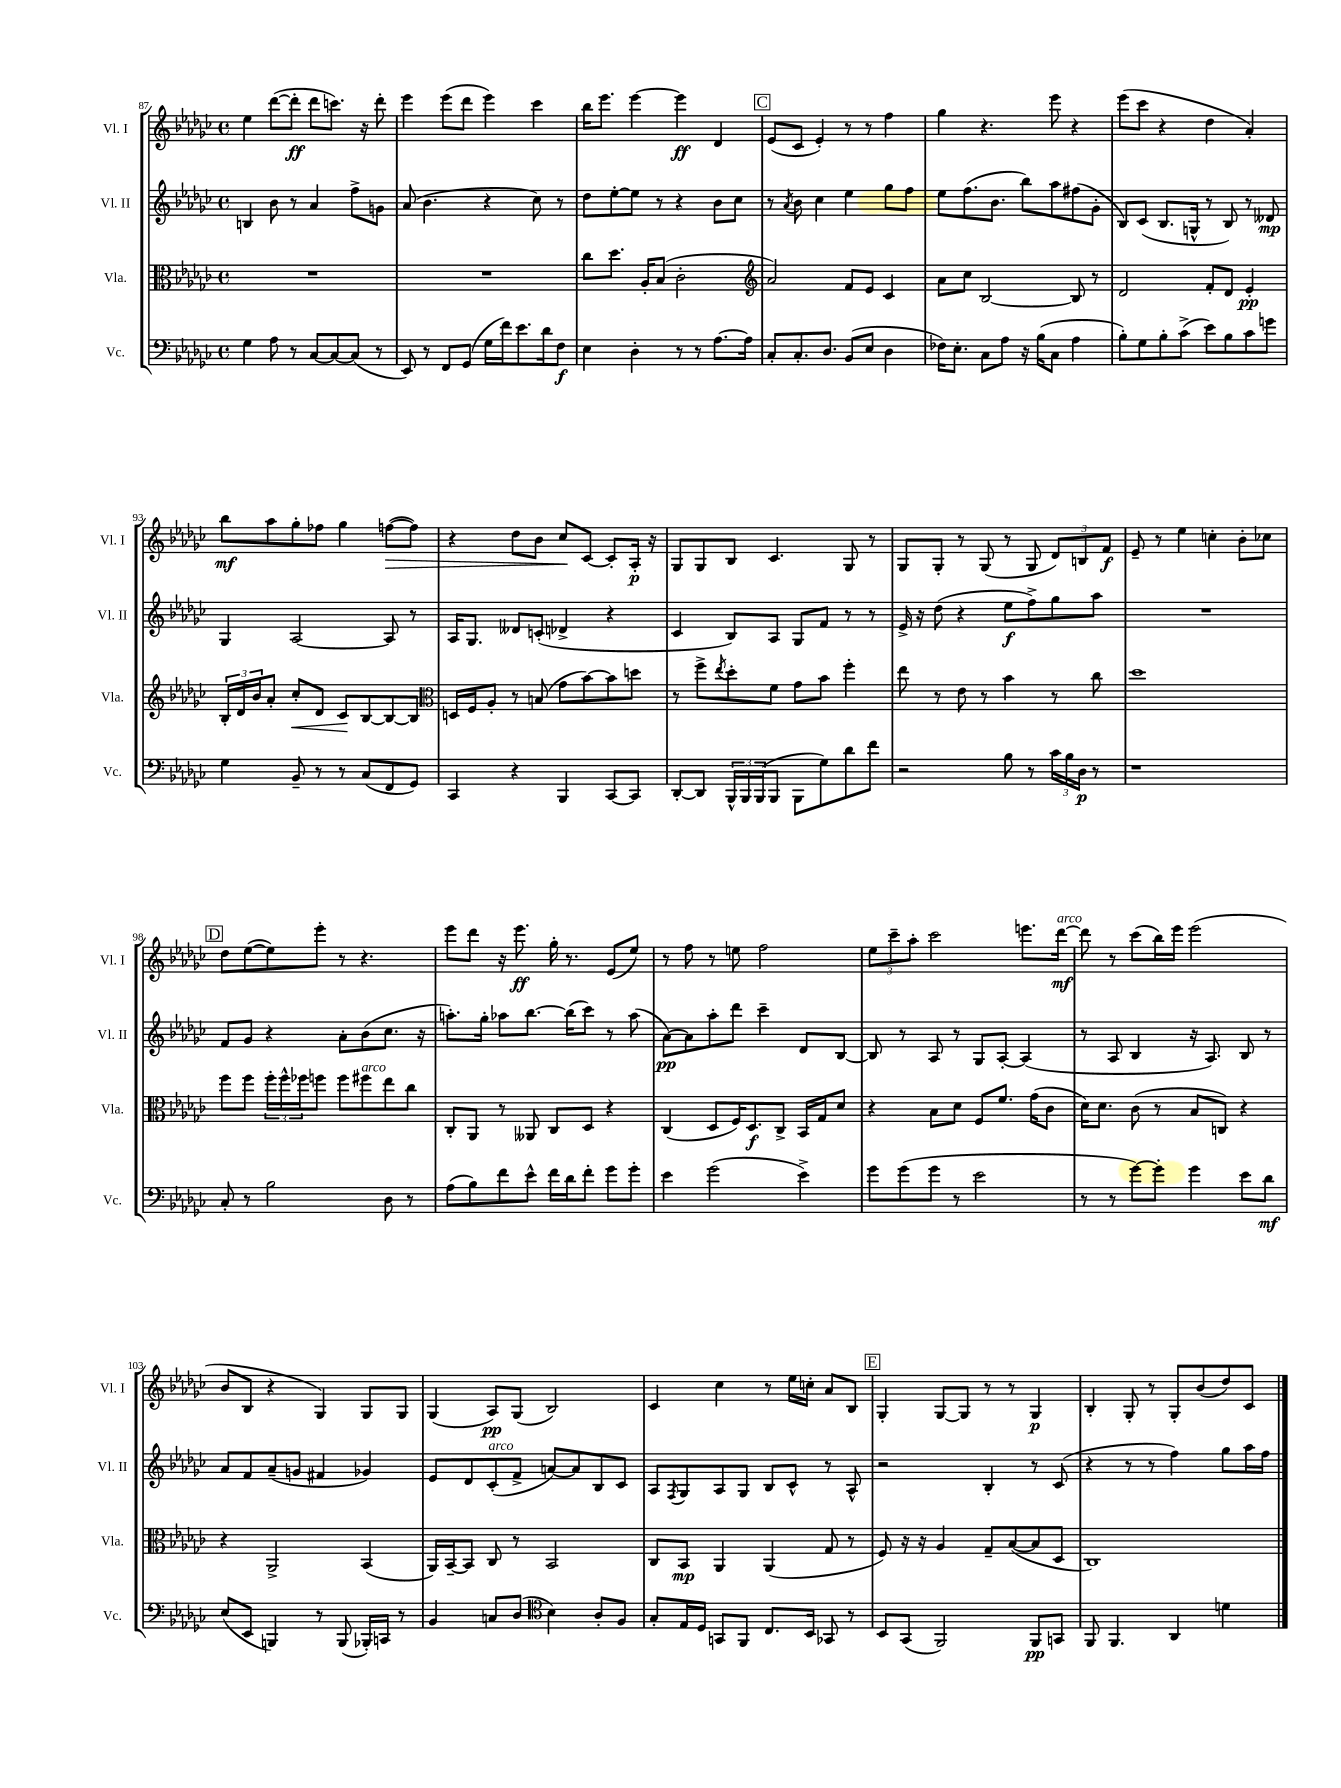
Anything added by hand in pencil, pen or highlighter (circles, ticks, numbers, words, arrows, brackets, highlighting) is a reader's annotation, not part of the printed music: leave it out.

**kern	**dynam	**kern	**dynam	**kern	**dynam	**kern	**dynam
*part4	*part4	*part3	*part3	*part2	*part2	*part1	*part1
*staff4	*staff4	*staff3	*staff3	*staff2	*staff2	*staff1	*staff1
*I"Vc.	*	*I"Vla.	*	*I"Vl. II	*	*I"Vl. I	*
*I'Vc.	*	*I'Vla.	*	*I'Vl. II	*	*I'Vl. I	*
*clefF4	*	*clefC3	*	*clefG2	*	*clefG2	*
*k[b-e-a-d-g-c-]	*	*k[b-e-a-d-g-c-]	*	*k[b-e-a-d-g-c-]	*	*k[b-e-a-d-g-c-]	*
*M4/4	*	*M4/4	*	*M4/4	*	*M4/4	*
*met(c)	*	*met(c)	*	*met(c)	*	*met(c)	*
=87	=87	=87	=87	=87	=87	=87	=87
4G-\	.	1r	.	4Bn/	.	4ee-\	.
8A-\	.	.	.	8b-\	.	([8ddd-\L	.
8r	.	.	.	8r	.	8ddd-'\J]	ff
[8C-/L	.	.	.	4a-/	.	8ddd-\L	.
8C-/_	.	.	.	.	.	8.cccn\J)	.
(8C-/J]	.	.	.	8ff^\L	.	.	.
.	.	.	.	.	.	16r	.
8r	.	.	.	8gn\J	.	8ddd-'\	.
=88	=88	=88	=88	=88	=88	=88	=88
8EE-/)	.	1r	.	(8a-/	.	4eee-\	.
8r	.	.	.	4.b-\	.	.	.
8FF/L	.	.	.	.	.	(8eee-\L	.
(8GG-/J	.	.	.	.	.	8ddd-\J	.
16G-\LL	.	.	.	4r	.	4eee-\)	.
16f\J)	.	.	.	.	.	.	.
8.e-\	.	.	.	.	.	.	.
.	.	.	.	8cc-\)	.	4ccc-\	.
16d-\k	.	.	.	.	.	.	.
8F\J	f	.	.	8r	.	.	.
=89	=89	=89	=89	=89	=89	=89	=89
4E-\	.	8cc-\L	.	8dd-\L	.	16bb-\KL	.
.	.	.	.	.	.	8.eee-\J	.
.	.	8.dd-\J	.	[8ee-'\	.	.	.
4D-'\	.	.	.	8ee-\J]	.	[4eee-\	.
.	.	16A-'/KL	.	.	.	.	.
.	.	(8B-/J	.	8r	.	.	.
8r	.	2c-'\	.	4r	.	4eee-\]	ff
8r	.	.	.	.	.	.	.
[8.A-\L	.	.	.	8b-\L	.	4d-/	.
.	.	.	.	8cc-\J	.	.	.
16A-\Jk]	.	.	.	.	.	.	.
!!LO:REH:place=s1:t=C
=90	=90	=90	=90	=90	=90	=90	=90
*	*	*clefG2	*	*	*	*	*
8C-'/L	.	2a-/)	.	8r	.	(8e-/L	.
.	.	.	.	8qa-/	.	.	.
8.C-'/	.	.	.	8b-\	.	8c-/J	.
.	.	.	.	4cc-\	.	4e-'/)	.
8.D-/J	.	.	.	.	.	.	.
(8BB-/L	.	8f/L	.	4ee-\	.	8r	.
8E-/J	.	8e-/J	.	.	.	8r	.
4D-\	.	4c-/	.	8gg-\L	.	4ff\	.
.	.	.	.	8ff\J	.	.	.
=91	=91	=91	=91	=91	=91	=91	=91
16F-X\KL)	.	8a-\L	.	8ee-\L	.	4gg-\	.
8.E-'\J	.	.	.	.	.	.	.
.	.	8cc-\J	.	(8.ff\	.	.	.
8C-\L	.	[2B-/	.	.	.	4.r	.
.	.	.	.	8.b-\J	.	.	.
8A-\J	.	.	.	.	.	.	.
16r	.	.	.	8bb-\L)	.	.	.
(16B-\KL	.	.	.	.	.	.	.
8C-\J	.	.	.	8aa-\	.	8eee-\	.
4A-\	.	8B-/]	.	(8ff#X\	.	4r	.
.	.	8r	.	8g-'\J	.	.	.
=92	=92	=92	=92	=92	=92	=92	=92
8B-'\L)	.	2d-/	.	8B-/L)	.	(8eee-\L	.
8G-\	.	.	.	(8c-/J	.	8ccc-\J	.
8B-'\	.	.	.	8.B-/L	.	4r	.
(8c-^\J	.	.	.	.	.	.	.
.	.	.	.	16Gn^^/Jk	.	.	.
8e-\L)	.	8f'/L	.	8r	.	4dd-\	.
8B-\	.	8d-/J	.	8B-/)	.	.	.
8c-\	.	4e-'/	pp	8r	.	4a-'/)	.
8gn\J	.	.	.	8d--X/	mp	.	.
!!LO:LB:g=z
=93	=93	=93	=93	=93	=93	=93	=93
4G-\	.	24B-'/LL	.	4G-/	.	8bb-\L	mf
.	.	24d-/	.	.	.	.	.
.	.	24b-/J	.	.	.	.	.
.	.	8a-'/J	.	.	.	8aa-\	.
!	!	!	!LO:HP:b	!	!	!	!
8BB-~/	.	8cc-'/L	<	[2A-/	.	8gg-'\	.
8r	.	8d-/J	.	.	.	8ff-X\J	.
8r	.	8c-/L	.	.	.	4gg-\	.
(8C-/L	.	[8B-/	[	.	.	.	.
!	!	!	!	!	!	!	!LO:HP:b
8FF/	.	8B-/_	.	8A-/]	.	([8ffn\L	>
8GG-/J)	.	8B-/J]	.	8r	.	8ff\J])	.
=94	=94	=94	=94	=94	=94	=94	=94
*	*	*clefC3	*	*	*	*	*
4CC-/	.	16Dn/LL	.	16A-/KL	.	4r	.
.	.	16F/J	.	8.G-/J	.	.	.
.	.	8A-'/J	.	.	.	.	.
4r	.	8r	.	8d--X/L	.	8dd-\L	.
.	.	(8Bn/	.	(8cn'/J	.	8b-\J	.
4BBB-/	.	8g-\L	.	4d-X^/	.	8cc-/L	.
.	.	[8b-\)	.	.	.	[8c-/J	]
[8CC-/L	.	8b-\]	.	4r	.	8c-'/L]	.
8CC-/J]	.	8ddn\J	.	.	.	16A-'/Jk	p
.	.	.	.	.	.	16r	.
=95	=95	=95	=95	=95	=95	=95	=95
[8DD-'/L	.	8r	.	4c-/	.	8G-/L	.
8DD-/J]	.	8ff^\L	.	.	.	8G-/	.
.	.	8qee-/	.	.	.	.	.
24BBB-^^/LL	.	8dd-'\	.	8B-/L)	.	8B-/J	.
24BBB-/	.	.	.	.	.	.	.
(24BBB-/J	.	.	.	.	.	.	.
8BBB-/J	.	8f\J	.	8A-/J	.	4.c-/	.
8BBB-\L	.	8g-\L	.	8G-/L	.	.	.
8G-\)	.	8b-\J	.	8f/J	.	.	.
8d-\	.	4ff'\	.	8r	.	8G-/	.
8f\J	.	.	.	8r	.	8r	.
=96	=96	=96	=96	=96	=96	=96	=96
2r	.	8ee-\	.	16e-^/	.	8G-/L	.
.	.	.	.	16r	.	.	.
.	.	8r	.	(8dd-\	.	8G-'/J	.
.	.	8e-\	.	4r	.	8r	.
.	.	8r	.	.	.	(8G-/	.
8B-\	.	4b-\	.	8ee-\L	f	8r	.
8r	.	.	.	8ff^\)	.	8G-/	.
24c-\LL	.	8r	.	8gg-\	.	12d-/L)	.
24B-\	.	.	.	.	.	.	.
24D-\JJ	p	.	.	.	.	12Bn/	.
8r	.	8cc-\	.	8aa-\J	.	.	.
.	.	.	.	.	.	12f/J	f
=97	=97	=97	=97	=97	=97	=97	=97
1r	.	1dd-	.	1r	.	8e-~/	.
.	.	.	.	.	.	8r	.
.	.	.	.	.	.	4ee-\	.
.	.	.	.	.	.	4ccn'\	.
.	.	.	.	.	.	8b-'\L	.
.	.	.	.	.	.	8cc-X\J	.
!!LO:LB:g=z
!!LO:REH:place=s1:t=D
=98	=98	=98	=98	=98	=98	=98	=98
8C-'/	.	8ff\L	.	8f/L	.	8dd-\L	.
8r	.	8ff\J	.	8g-/J	.	([8ee-\	.
2B-\	.	24ff'\LL	.	4r	.	8ee-\])	.
.	.	24ff^^\	.	.	.	.	.
.	.	24ff-X\J	.	.	.	.	.
.	.	8ffn\J	.	.	.	8eee-'\J	.
.	.	8ff\L	.	8a-'\L	.	8r	.
!	!	!LO:TX:a:i:t=arco	!	!	!	!	!
.	.	8ff#X\	.	(8b-\	.	4.r	.
8D-\	.	8ee-\	.	8.cc-\J	.	.	.
8r	.	8cc-\J	.	.	.	.	.
.	.	.	.	16r	.	.	.
=99	=99	=99	=99	=99	=99	=99	=99
(8A-\L	.	8C-'/L	.	8.aan'\L)	.	8eee-\L	.
8B-\)	.	8AA-/J	.	.	.	8ddd-\J	.
.	.	.	.	16gg-'\Jk	.	.	.
8f\	.	8r	.	8aa-X\L	.	16r	.
.	.	.	.	.	.	8.eee-\	ff
8e-^^\J	.	8AA--X/	.	[8.bb-\J	.	.	.
16f\LL	.	8C-/L	.	.	.	16gg-'\	.
16d-\J	.	.	.	(16bb-\KL]	.	8.r	.
8f'\J	.	8D-/J	.	8ccc-\J)	.	.	.
8g-\L	.	4r	.	8r	.	(8e-/L	.
8g-'\J	.	.	.	(8aa-\	.	8ee-/J)	.
=100	=100	=100	=100	=100	=100	=100	=100
4e-\	.	(4C-/	.	[8a-\L)	pp	8r	.
.	.	.	.	8a-\]	.	8ff\	.
(2g-\	.	8D-/L	.	8aa-'\	.	8r	.
.	.	16F/K)	.	8ddd-\J	.	8een\	.
.	.	8.D-/	f	.	.	.	.
.	.	.	.	4ccc-~\	.	2ff\	.
.	.	8C-^/J	.	.	.	.	.
4e-^\)	.	16BB-/LL	.	8d-/L	.	.	.
.	.	16G-/J	.	.	.	.	.
.	.	8d-/J	.	[8B-/J	.	.	.
=101	=101	=101	=101	=101	=101	=101	=101
8g-\L	.	4r	.	8B-/]	.	12ee-\L	.
.	.	.	.	.	.	12ccc-~\	.
(8g-\	.	.	.	8r	.	.	.
.	.	.	.	.	.	12aa-'\J	.
8g-\J	.	8B-\L	.	8A-/	.	2ccc-\	.
8r	.	8d-\J	.	8r	.	.	.
2e-\	.	8F/L	.	8G-/L	.	.	.
.	.	8.f/J	.	[8A-'/J	.	.	.
.	.	.	.	(4A-/]	.	8.eeen\L	.
.	.	(16g-\KL	.	.	.	.	.
.	.	8c-\J	.	.	.	.	.
!	!	!	!	!	!	!LO:TX:a:i:t=arco	!
.	.	.	.	.	.	[16ddd-\Jk	mf
=102	=102	=102	=102	=102	=102	=102	=102
8r	.	16d-\KL)	.	8r	.	8ddd-\]	.
.	.	8.d-\J	.	.	.	.	.
8r	.	.	.	8A-/	.	8r	.
[8g-\L)	.	(8c-\	.	4B-/	.	(8ccc-\L	.
8g-'\J]	.	8r	.	.	.	16bb-\L)	.
.	.	.	.	.	.	16eee-\JJ	.
4g-\	.	8B-/L	.	16r	.	(2eee-\	.
.	.	.	.	8.A-/)	.	.	.
.	.	8Cn/J)	.	.	.	.	.
8e-\L	.	4r	.	8B-/	.	.	.
8d-\J	mf	.	.	8r	.	.	.
!!LO:LB:g=z
=103	=103	=103	=103	=103	=103	=103	=103
(8E-/L	.	4r	.	8a-/L	.	8b-/L	.
8EE-/J	.	.	.	8f/	.	8B-/J	.
4BBBn/)	.	2AA-^/	.	(8a-~/	.	4r	.
.	.	.	.	8gn/J	.	.	.
8r	.	.	.	4f#X/	.	4G-/)	.
(8BBB/	.	.	.	.	.	.	.
16BBB-X'/LL)	.	(4BB-/	.	4g-X/)	.	8G-/L	.
16CCn/JJ	.	.	.	.	.	.	.
8r	.	.	.	.	.	8G-/J	.
=104	=104	=104	=104	=104	=104	=104	=104
4BB-/	.	16AA-/LL)	.	8e-/L	.	(4G-/	.
.	.	[16BB-~/J	.	.	.	.	.
.	.	8BB-/J]	.	8d-/	.	.	.
!	!	!	!	!LO:TX:a:i:t=arco	!	!	!
8Cn/L	.	8C-/	.	(8c-'/	.	8A-/L)	pp
(8D-/J	.	8r	.	8f^/J	.	(8G-/J	.
*clefC4	*	*	*	*	*	*	*
4B-\)	.	2BB-/	.	[8an/L)	.	2B-/)	.
.	.	.	.	8a/]	.	.	.
8A-'/L	.	.	.	8B-/	.	.	.
8F/J	.	.	.	8c-/J	.	.	.
=105	=105	=105	=105	=105	=105	=105	=105
8G-'/L	.	8C-/L	.	8A-/L	.	4c-/	.
.	.	.	.	8qF/	.	.	.
16E-/L	.	8BB-/J	mp	8G-/	.	.	.
16D-/JJ	.	.	.	.	.	.	.
8GGn/L	.	4AA-/	.	8A-/	.	4cc-\	.
8FF/J	.	.	.	8G-/J	.	.	.
8.C-/L	.	(4AA-/	.	8B-/L	.	8r	.
.	.	.	.	8c-^^/J	.	16ee-\LL	.
16BB-/Jk	.	.	.	.	.	16ccn'\JJ	.
8GG-X/	.	8G-/	.	8r	.	8a-/L	.
8r	.	8r	.	8A-^^/	.	8B-/J	.
!!LO:REH:place=s1:t=E
=106	=106	=106	=106	=106	=106	=106	=106
8BB-/L	.	8F/)	.	2r	.	4G-'/	.
(8GG-/J	.	16r	.	.	.	.	.
.	.	16r	.	.	.	.	.
2FF/)	.	4A-/	.	.	.	[8G-/L	.
.	.	.	.	.	.	8G-/J]	.
.	.	8G-~/L	.	4B-'/	.	8r	.
.	.	([8B-/	.	.	.	8r	.
8FF/L	pp	8B-/]	.	8r	.	4G-/	p
8GGn/J	.	8D-/J	.	(8c-/	.	.	.
=107	=107	=107	=107	=107	=107	=107	=107
8FF/	.	1C-)	.	4r	.	4B-'/	.
4.FF/	.	.	.	.	.	.	.
.	.	.	.	8r	.	8G-'/	.
.	.	.	.	8r	.	8r	.
4AA-/	.	.	.	4ff\)	.	8G-'/L	.
.	.	.	.	.	.	(8b-/	.
4dn\	.	.	.	8gg-\L	.	8dd-/)	.
.	.	.	.	16aa-\L	.	8c-/J	.
.	.	.	.	16ff\JJ	.	.	.
==	==	==	==	==	==	==	==
*-	*-	*-	*-	*-	*-	*-	*-
